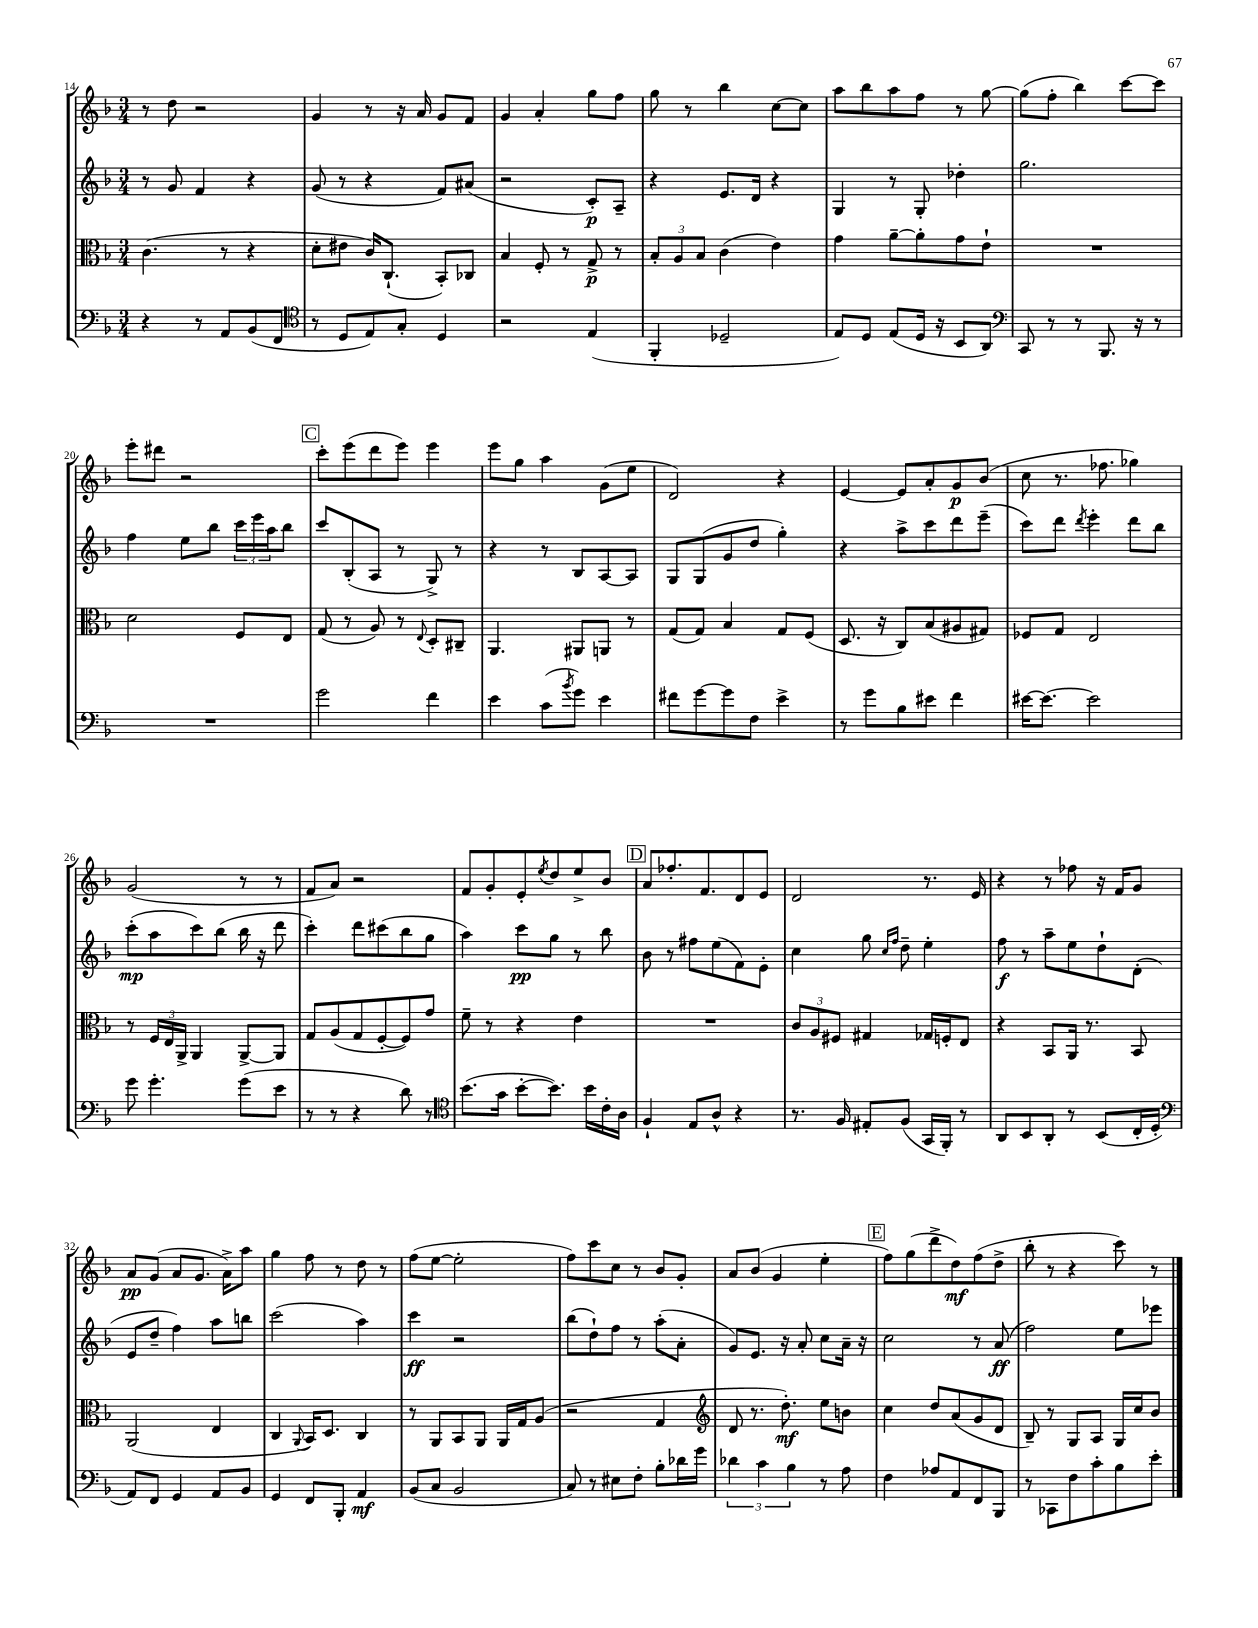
<<
\new StaffGroup <<
\new Staff = "s0" {
    \clef treble \key f \major \numericTimeSignature \time 3/4
    r8 d''8 r2 |
    g'4 r8 r16 a'16 g'8 f'8 |
    g'4 a'4-. g''8 f''8 |
    g''8 r8 bes''4 c''8~ c''8 |
    a''8 bes''8 a''8 f''8 r8 g''8~ |
    g''8( f''8-. bes''4) c'''8~ c'''8 |
    e'''8-. dis'''8 r2 |
    \mark \markup { \box "C" } c'''8-. e'''8( d'''8 e'''8) e'''4 |
    e'''8 g''8 a''4 g'8( e''8 |
    d'2) r4 |
    e'4~ e'8 a'8-. g'8\p bes'8( |
    c''8 r8. fes''8. ges''4) |
    g'2( r8 r8 |
    f'8 a'8) r2 |
    f'8 g'8-. e'8-. \acciaccatura { e''8 } d''8 e''8-> bes'8 |
    \mark \markup { \box "D" } a'8 fes''8.-. f'8. d'8 e'8 |
    d'2 r8. e'16 |
    r4 r8 fes''8 r16 f'16 g'8 |
    a'8\pp g'8( a'8 g'8. a'16->) a''8 |
    g''4 f''8 r8 d''8 r8 |
    f''8( e''8~ e''2-. |
    f''8) c'''8 c''8 r8 bes'8 g'8-. |
    a'8 bes'8( g'4 e''4-. |
    \mark \markup { \box "E" } f''8) g''8( d'''8-> d''8\mf) f''8( d''8-> |
    bes''8-. r8 r4 c'''8) r8 \bar "|." |
}
\new Staff = "s1" {
    \clef treble \key f \major \numericTimeSignature \time 3/4
    r8 g'8 f'4 r4 |
    g'8( r8 r4 f'8) ais'8( |
    r2 c'8-.\p) a8-- |
    r4 e'8. d'16 r4 |
    g4 r8 g8-. des''4-. |
    g''2. |
    f''4 e''8 bes''8 \tuplet 3/2 { c'''16 e'''16 a''16 } bes''8 |
    \mark \markup { \box "C" } c'''8 bes8-.( a8 r8 g8->) r8 |
    r4 r8 bes8 a8~ a8 |
    g8 g8( g'8 d''8 g''4-.) |
    r4 a''8-> c'''8 d'''8 e'''8--( |
    c'''8) d'''8 \acciaccatura { d'''8 } e'''4-. d'''8 bes''8 |
    c'''8-.\mp( a''8 c'''8) bes''8( bes''16 r16 d'''8 |
    c'''4-.) d'''8 cis'''8( bes''8 g''8 |
    a''4) c'''8\pp g''8 r8 bes''8 |
    \mark \markup { \box "D" } bes'8 r8 fis''8 e''8( f'8) e'8-. |
    c''4 g''8 \grace { c''16 f''16 } d''8-- e''4-. |
    f''8\f r8 a''8-- e''8 d''8-! d'8-.( |
    e'8 d''8-- f''4) a''8 b''8 |
    c'''2( a''4) |
    c'''4\ff r2 |
    bes''8( d''8-!) f''8 r8 a''8-.( a'8-. |
    g'8) e'8. r16 a'8-. c''8 a'16-- r16 |
    \mark \markup { \box "E" } c''2 r8 a'8\ff( |
    f''2) e''8 ees'''8 \bar "|." |
}
\new Staff = "s2" {
    \clef alto \key f \major \numericTimeSignature \time 3/4
    c'4.( r8 r4 |
    d'8-. eis'8 c'16) c8.-!( bes,8-.) ces8 |
    bes4 f8-. r8 g8->\p r8 |
    \tuplet 3/2 { bes8-. a8 bes8 } c'4( e'4) |
    g'4 a'8~-- a'8-. g'8 e'8-! |
    R2. |
    d'2 f8 e8 |
    \mark \markup { \box "C" } g8( r8 a8) r8 \appoggiatura { e8 } d8-. cis8-- |
    a,4. ais,8 a,8 r8 |
    g8( g8) bes4 g8 f8( |
    d8. r16 c8) bes8( ais8 gis8) |
    fes8 g8 e2 |
    r8 \tuplet 3/2 { f16 e16 a,16-> } a,4 a,8~-> a,8 |
    g8 a8( g8 f8~-. f8) g'8 |
    f'8-- r8 r4 e'4 |
    \mark \markup { \box "D" } R2. |
    \tuplet 3/2 { c'8 a8 fis8 } gis4 ges16 f16-. e8 |
    r4 bes,8 a,16 r8. bes,8 |
    a,2( e4 |
    c4 \appoggiatura { a,8 } bes,16) d8. c4 |
    r8 a,8 bes,8 a,8 a,16 g16 a8( |
    r2 g4 |
    \clef treble d'8 r8. d''8.-.\mf) e''8 b'8 |
    \mark \markup { \box "E" } c''4 d''8 a'8( g'8 d'8 |
    bes8--) r8 g8 a8 g16 c''16 bes'8 \bar "|." |
}
\new Staff = "s3" {
    \clef bass \key f \major \numericTimeSignature \time 3/4
    r4 r8 a,8 bes,8( f,8 |
    \clef tenor r8 d8 e8) g8-. d4 |
    r2 e4( |
    f,4-. des2-- |
    e8) d8 e8( d16 r16 bes,8 a,8) |
    \clef bass c,8 r8 r8 bes,,8. r16 r8 |
    R2. |
    \mark \markup { \box "C" } g'2 f'4 |
    e'4 c'8( \acciaccatura { bes'8 } g'8) e'4 |
    fis'8 g'8~ g'8 f8 e'4-> |
    r8 g'8 bes8 eis'8 f'4 |
    eis'16~ eis'8.~ eis'2 |
    g'8 g'4.-. g'8( e'8 |
    r8 r8 r4 d'8) r8 |
    \clef tenor bes'8.( g'16 bes'8~-. bes'8.) bes'16 c'16-. a16 |
    \mark \markup { \box "D" } f4-! e8 a8-^ r4 |
    r8. f16 eis8-. f8( g,16 f,16-.) r8 |
    a,8 bes,8 a,8-. r8 bes,8( c16-. d16-. |
    \clef bass a,8) f,8 g,4 a,8 bes,8 |
    g,4 f,8 bes,,8-. a,4\mf |
    bes,8( c8 bes,2 |
    c8) r8 eis8 f8-. bes8-. des'16 g'16 |
    \tuplet 3/2 { des'4 c'4 bes4 } r8 a8 |
    \mark \markup { \box "E" } f4 aes8 a,8 f,8 bes,,8 |
    r8 ces,8 f8 c'8-. bes8 e'8-. \bar "|." |
}
>>
>>
\layout { \context { \Score currentBarNumber = #14 } }
